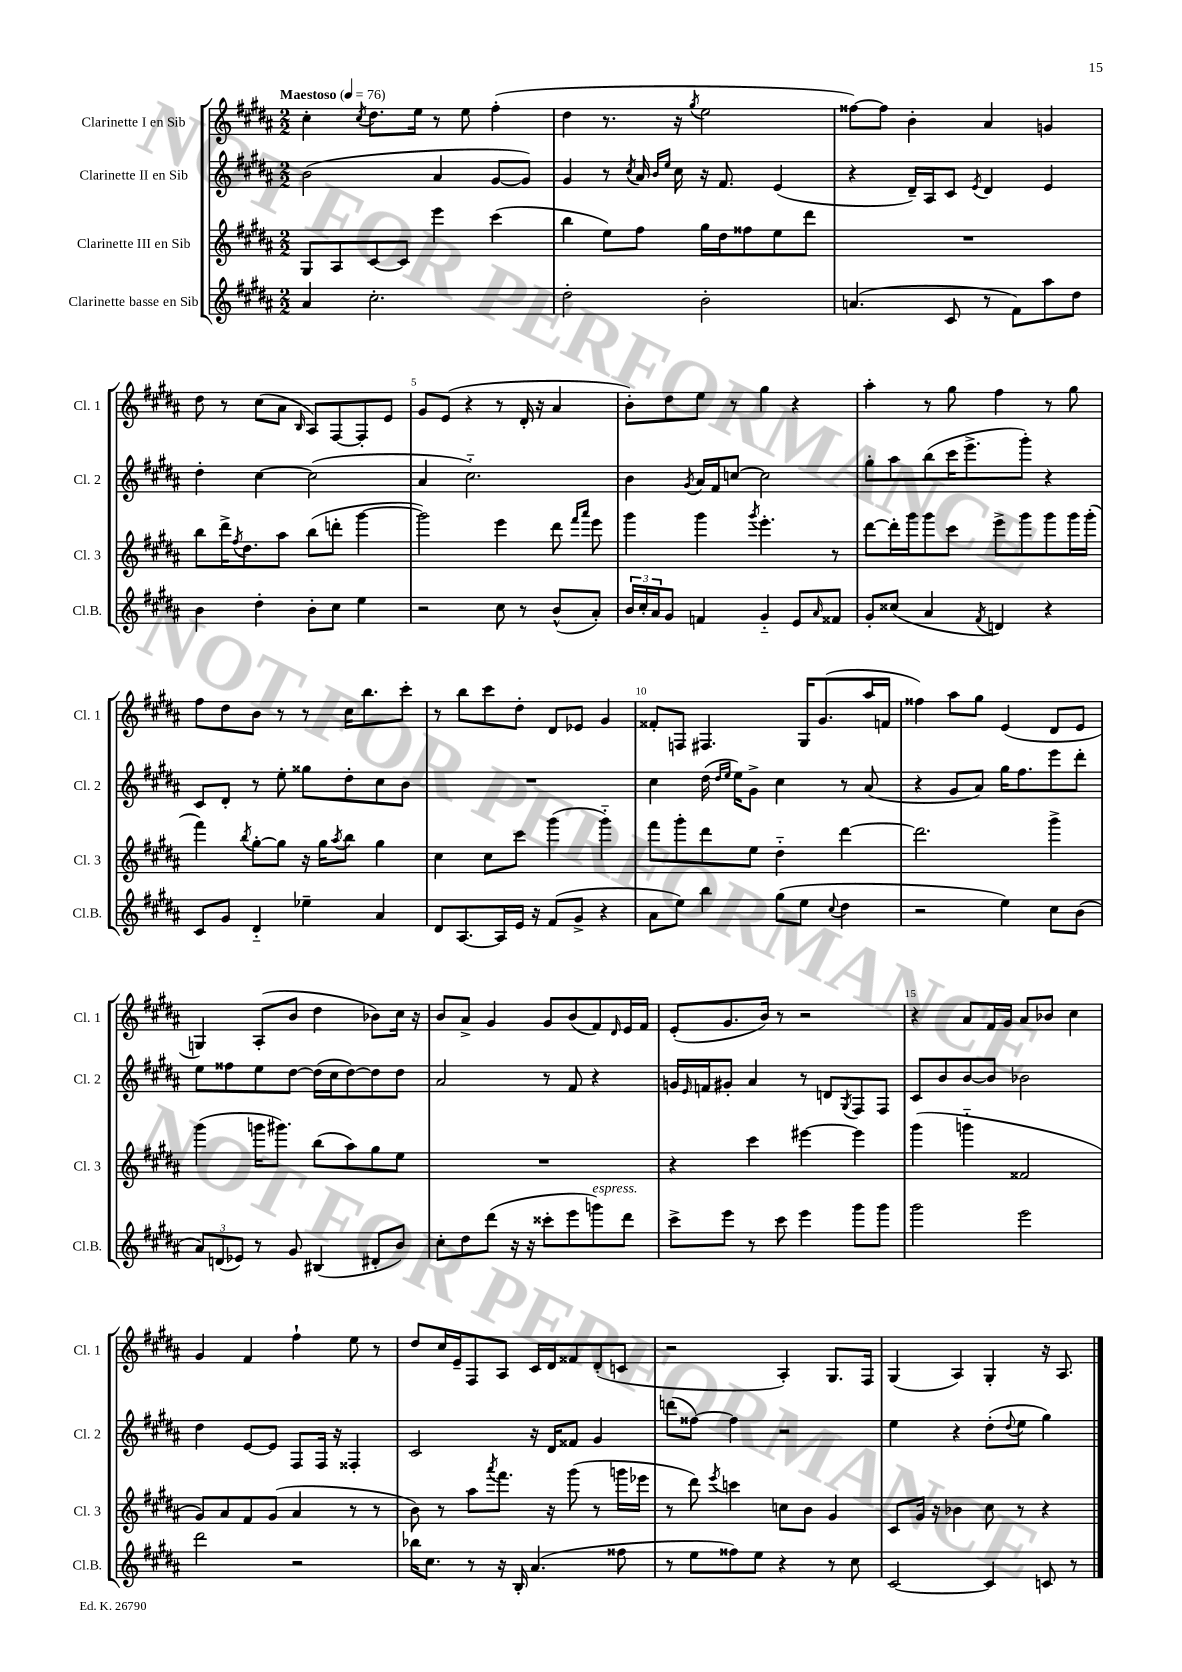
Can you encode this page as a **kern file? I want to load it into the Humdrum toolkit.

**kern	**kern	**kern	**kern
*part4	*part3	*part2	*part1
*staff4	*staff3	*staff2	*staff1
*I"Clarinette basse en Sib	*I"Clarinette III en Sib	*I"Clarinette II en Sib	*I"Clarinette I en Sib
*I'Cl.B.	*I'Cl. 3	*I'Cl. 2	*I'Cl. 1
*clefG2	*clefG2	*clefG2	*clefG2
*k[f#c#g#d#a#]	*k[f#c#g#d#a#]	*k[f#c#g#d#a#]	*k[f#c#g#d#a#]
*M2/2	*M2/2	*M2/2	*M2/2
*MM76	*MM76	*MM76	*MM76
=1	=1	=1	=1
!	!	!	!LO:TX:a:B:t=Maestoso
4a#/	8G#/L	(2b\	4cc#'\
.	8A#/	.	.
.	.	.	8qcc#/
2.cc#'\	[8c#/	.	8.dd#\L
.	8c#/J]	.	.
.	.	.	16ee\Jk
.	4eee\	4a#/	8r
.	.	.	8ee\
.	(4ccc#\	[8g#/L	(4ff#'\
.	.	8g#/J])	.
=2	=2	=2	=2
2dd#'\	4bb\	4g#/	4dd#\
.	8ee\L)	8r	8.r
.	.	8qcc#/	.
.	8ff#\J	16a#/	.
.	.	16qqb/LL	.
.	.	16qqee/JJ	.
.	.	16cc#\	16r
.	.	.	8qgg#/
2b'\	16gg#\LL	16r	2ee\
.	16dd#\J	8.f#/	.
.	8ff##X\	.	.
.	8ee\	(4e/	.
.	8ddd#\J	.	.
=3	=3	=3	=3
(4.an/	1r	4r	[8ff##X\L)
.	.	.	8ff##\J]
.	.	16d#~/LL)	4b'\
.	.	16A#/J	.
8c#/	.	8c#/J	.
.	.	8qe/	.
8r	.	4d#/	4a#/
8f#\L)	.	.	.
8aa#\	.	4e/	4gn/
8dd#\J	.	.	.
!!LO:LB:g=z
=4	=4	=4	=4
4b\	8bb\L	4dd#'\	8dd#\
.	16ddd#^\K	.	8r
.	8qff#/	.	.
.	8.dd#\	.	.
4dd#'\	.	[4cc#\	(8cc#\L
.	8aa#\J	.	8a#\J
.	.	.	16qqB/
8b'\L	(8bb\L	(2cc#\]	8A#/L)
8cc#\J	8dddn'\J	.	[8F#/
4ee\	[4ggg#\	.	8F#'/]
.	.	.	8e/J
=5	=5	=5	=5
2r	2ggg#\])	4a#/	8g#/L
.	.	.	(8e/J
.	.	2.cc#\)	4r
8cc#\	4eee\	.	8r
8r	.	.	16d#'/
.	.	.	16r
(8b^^/L	8ddd#\	.	4a#/
.	16qqfff#/LL	.	.
.	16qqaaa#/JJ	.	.
8a#'/J)	8eee\	.	.
=6	=6	=6	=6
24b/LL	4ggg#\	4b\	8b'\L)
24cc#'/	.	.	.
24a#/J	.	.	.
8g#/J	.	.	8dd#\
.	.	8qg#/	.
4fn/	4ggg#\	16a#/LL	8ee\J
.	.	16f#/J	.
.	.	[8ccn/J	8r
.	8qggg#/	.	.
4g#/	4.eee'\	2cc\]	4gg#\
8e/L	.	.	4r
16qqa#/	.	.	.
8f##X/J	8r	.	.
=7	=7	=7	=7
8g#'/L	[8ddd#\L	8gg#'\L	4aa#'\
(8cc##X/J	16ddd#'\L]	8aa#\	.
.	16ggg#\J	.	.
4a#/	8ggg#\	(8bb\	8r
.	8ccc#\J	16ccc#\K	8gg#\
.	.	8.eee^\	.
8qf#/	.	.	.
4dn/)	8eee^\L	.	4ff#\
.	8ggg#\	8ggg#'\J)	.
4r	8ggg#\	4r	8r
.	16ggg#\L	.	8gg#\
.	(16ggg#'\JJ	.	.
!!LO:LB:g=z
=8	=8	=8	=8
8c#/L	4fff#\)	8c#/L	8ff#\L
8g#/J	.	8d#'/J	8dd#\
.	8qbb/	.	.
4d#/	[8gg#'\L	8r	8b\J
.	8gg#\J]	8ee'\	8r
4ee-X~\	16r	8gg##X\L	8r
.	16gg#\KL	.	.
.	8qaa#/	.	.
.	8bb\J	8dd#'\	16cc#\KL
.	.	.	8.bb\
4a#/	4gg#\	8cc#\	.
.	.	8b\J	8ccc#'\J
=9	=9	=9	=9
8d#/L	4cc#\	1r	8r
[8.A#/	.	.	8bb\L
.	8cc#\L	.	8ccc#\
16A#/L]	.	.	.
16e/JJ	8ccc#\J	.	8dd#'\J
16r	.	.	.
(8f#/L	(4ggg#\	.	8d#/L
8g#^/J	.	.	8e-X/J
4r	4ggg#\)	.	4g#/
=10	=10	=10	=10
8a#\L	8fff#\L	4cc#\	8f##X'/L
8ee\J)	8ggg#'\	.	8Fn/J
4bb\	8ddd#\	(16dd#\	4.F#X/
.	.	16qqdd#/LL	.
.	.	16qqee/JJ	.
.	.	16ee\KL)	.
.	8ee\J	8g#^\J	.
(8gg#\L	4dd#\	4cc#\	.
8ee\J	.	.	16G#/KL
.	.	.	(8.g#/
8qqcc#/	.	.	.
4dd#\	[4ddd#\	8r	.
.	.	(8a#/	16aa#/L
.	.	.	16fn/JJ
=11	=11	=11	=11
2r	2.ddd#\]	4r	4ff##X\)
.	.	8g#/L	8aa#\L
.	.	8a#/J)	8gg#\J
4ee\)	.	16gg#\KL	(4e/
.	.	8.ff#\	.
8cc#\L	4ggg#^\	8eee\	8d#/L
(8b\J	.	8ddd#'\J	8e/J
!!LO:LB:g=z
=12	=12	=12	=12
12a#/L)	(4ggg#\	8ee\L	4Gn/)
(12dn/	.	.	.
.	.	8ff##X\	.
12e-X/J)	.	.	.
8r	16gggn\KL	8ee\	(8A#'/L
.	8.ggg#X\J)	.	.
8g#/	.	[8dd#\J	8b/J
(4B#X/	(8bb\L	(16dd#\LL]	4dd#\
.	.	16cc#\J	.
.	8aa#\)	[8dd#\)	.
8d#X'/L	8gg#\	8dd#\]	8b-X\L)
8b/J)	8ee\J	8dd#\J	16cc#\Jk
.	.	.	16r
=13	=13	=13	=13
8cc#'\L	1r	2a#/	8b/L
8dd#\	.	.	8a#^/J
(8ddd#\J	.	.	4g#/
16r	.	.	.
16r	.	.	.
8ccc##X'\L	.	8r	8g#/L
8eee\	.	8f#/	(8b/
!LO:TX:a:i:t=espress.	!	!	!
8gggn\)	.	4r	8f#/)
.	.	.	16qqd#/
8ddd#\J	.	.	16e/L
.	.	.	16f#/JJ
=14	=14	=14	=14
8ccc#^\L	4r	16gn/LL	(8e'/L
.	.	16qqe/	.
.	.	16fn/J	.
8eee\J	.	8g#X'/J	8.g#/
8r	4ccc#\	4a#/	.
.	.	.	16b/Jk)
8ccc#\	.	.	8r
4eee\	[4eee#X\	8r	2r
.	.	8dn/L	.
.	.	8qG#/	.
8ggg#\L	4eee#\]	8F#/	.
8ggg#\J	.	8F#/J	.
=15	=15	=15	=15
2ggg#\	(4ggg#\	8c#/L	4r
.	.	8b/	.
.	4gggn\	[8b/	8a#/L
.	.	8b/J]	16f#/L
.	.	.	16g#/JJ
2eee\	2f##X/	2b-X\	8a#/L
.	.	.	8b-X/J
.	.	.	4cc#\
!!LO:LB:g=z
=16	=16	=16	=16
2ddd#\	8g#/L)	4dd#\	4g#/
.	8a#/	.	.
.	8f#/	[8e/L	4f#/
.	(8g#/J	8e/J]	.
2r	4a#/	8F#/L	4ff#`\
.	.	16F#/Jk	.
.	.	16r	.
.	8r	4F##X'/	8ee\
.	8r	.	8r
=17	=17	=17	=17
16bb-X\KL	8b\)	2c#/	8dd#/L
8.cc#\J	.	.	.
.	8r	.	16cc#/L
.	.	.	16e~/J
8r	8aa#\L	.	8F#/
.	8qaaa#/	.	.
16r	8.fff#\J	.	8A#/J
16B'/	.	.	.
(4.a#/	.	16r	16c#/LL
.	16r	16d#/KL	16d#/J
.	(8ggg#\	8f##X/J	8f##X/
.	8r	4g#/	(8d#'/
8ff##X\	16gggn\LL	.	8cn/J
.	16eee-X\JJ	.	.
=18	=18	=18	=18
8r	8r	(8dddn\L	2r
8ee\L	8ddd#\)	[8ff##X\J)	.
.	8qeee/	.	.
8ff##X\)	4cccn\	4ff##\]	.
8ee\J	.	.	.
4r	8ccn\L	2r	4A#'/)
.	8b\J	.	.
8r	4g#/	.	8.G#/L
8cc#\	.	.	.
.	.	.	16F#/Jk
=19	=19	=19	=19
[2c#/	8c#/L	4ee\	(4G#/
.	16g#/Jk	.	.
.	16r	.	.
.	4b-X\	4r	4A#/)
4c#/]	8cc#\	(8dd#'\L	4G#'/
.	.	8qqdd#/	.
.	8r	8ee\J	.
8cn/	4r	4gg#\)	16r
.	.	.	8.A#/
8r	.	.	.
==	==	==	==
*-	*-	*-	*-
